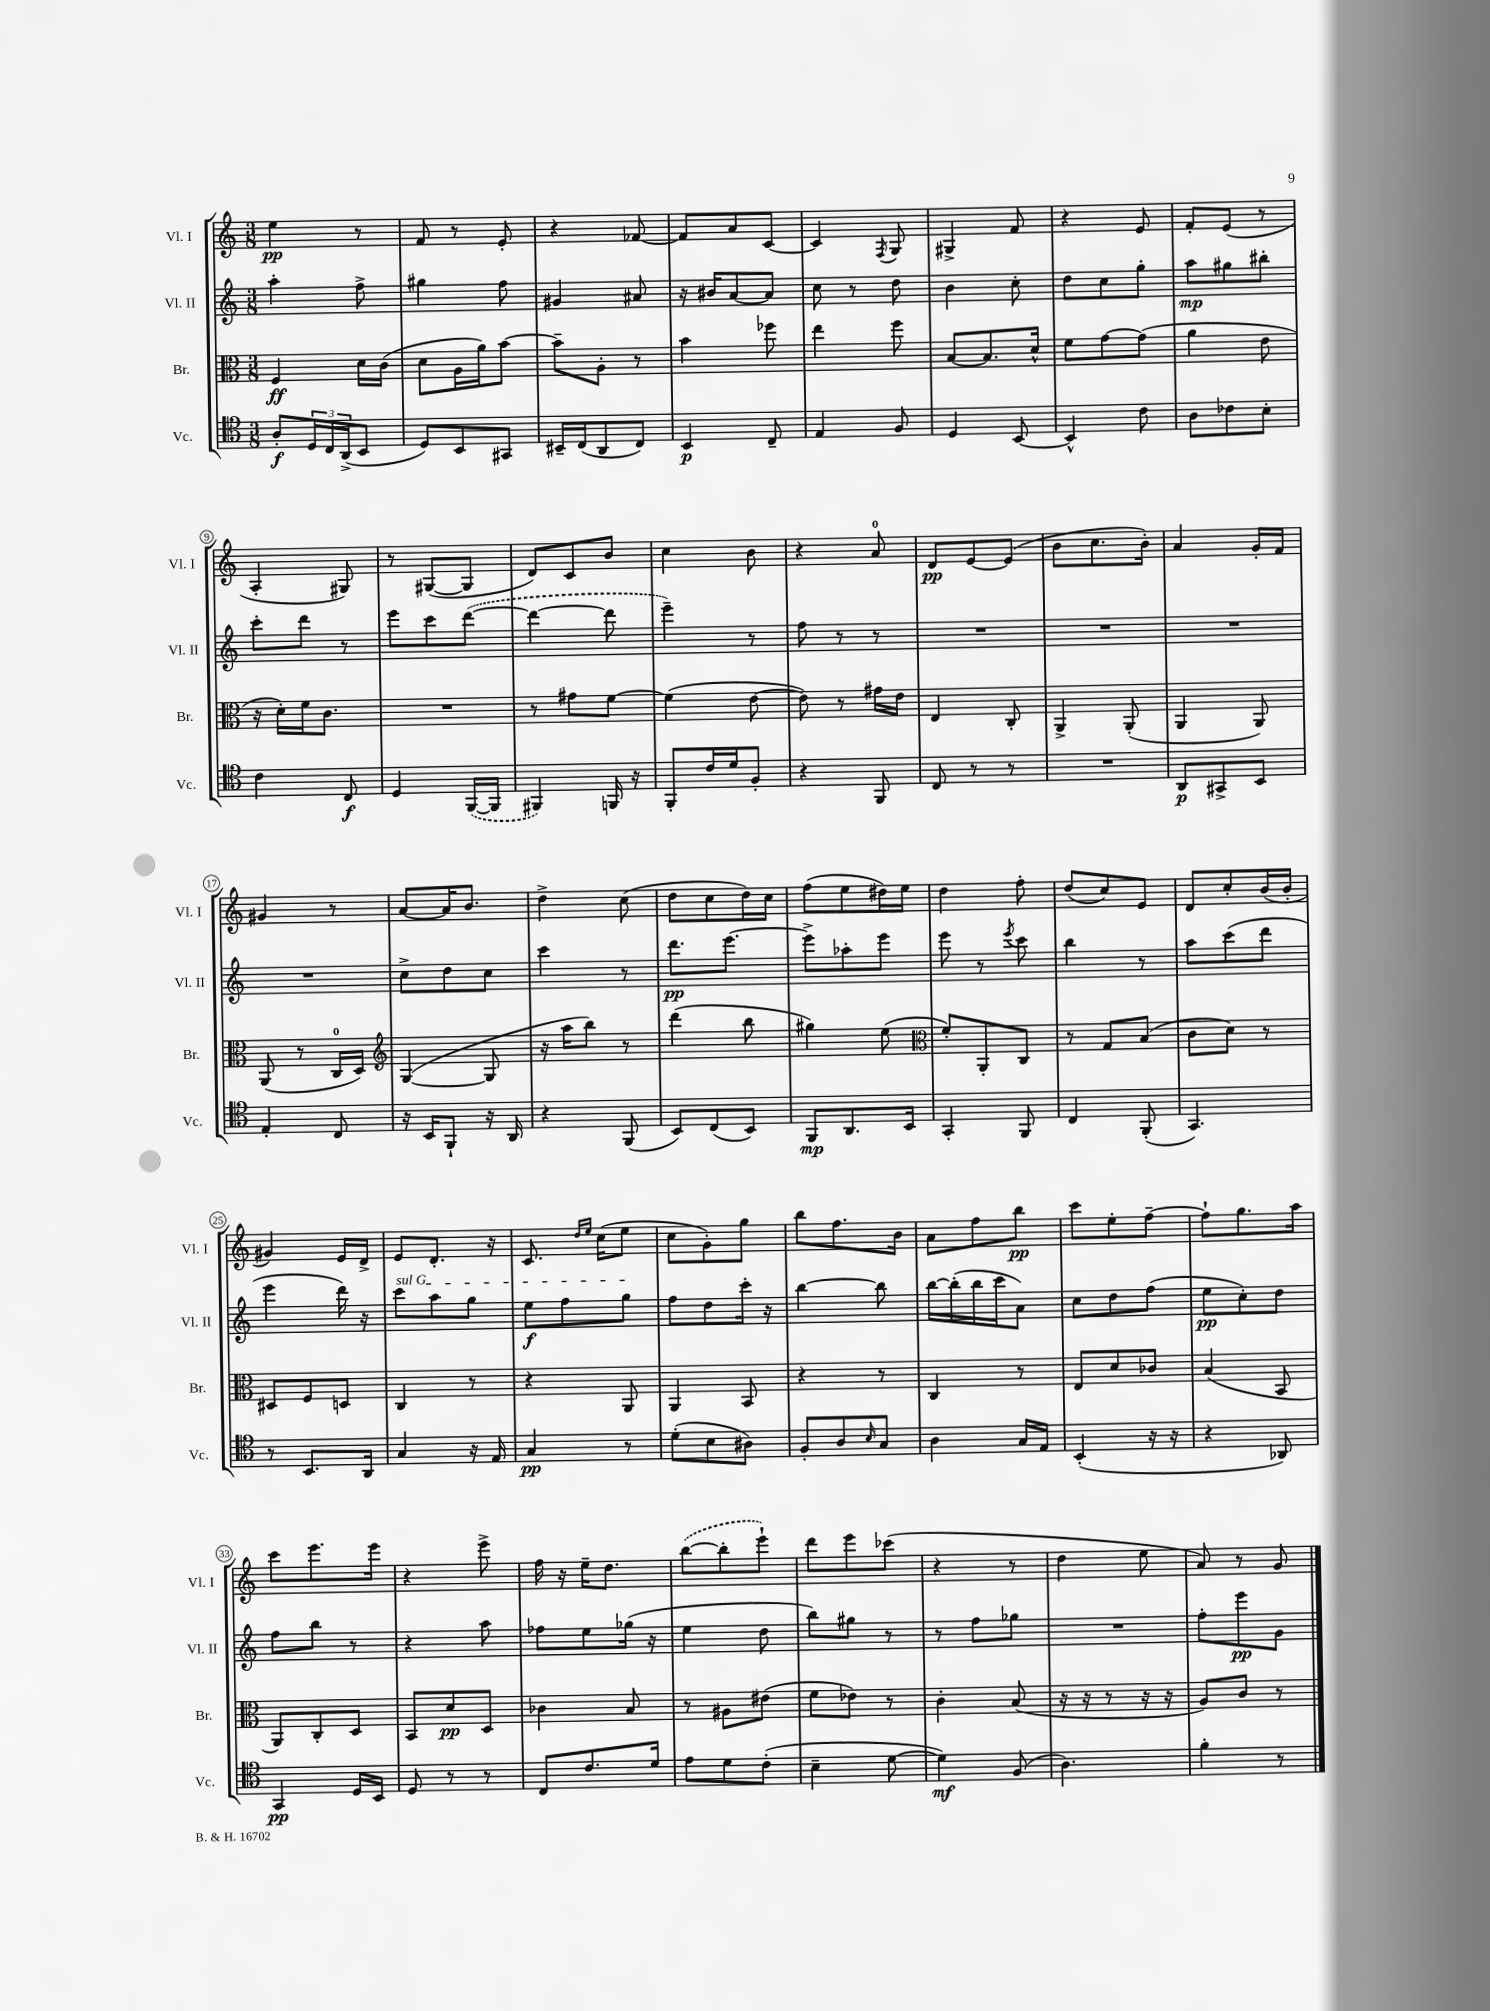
<<
\new StaffGroup <<
\new Staff = "s0" \with { instrumentName = "Vl. I" shortInstrumentName = "Vl. I" } {
    \clef treble \key c \major \numericTimeSignature \time 3/8
    e''4\pp r8 |
    f'8 r8 e'8-. |
    r4 fes'8~ |
    fes'8 a'8 c'8~ |
    c'4 \acciaccatura { f8 } g8 |
    gis4-> f'8 |
    r4 e'8 |
    f'8-. e'8( r8 |
    a4-. gis8) |
    r8 gis8~( gis8 |
    d'8) c'8 b'8 |
    c''4 b'8 |
    r4 a'8-0 |
    d'8\pp e'8~ e'8( |
    b'8 c''8. b'16-.) |
    a'4 g'16-. f'16 |
    gis'4 r8 |
    a'8~ a'16 b'8. |
    d''4-> c''8( |
    d''8 c''8 d''16) c''16 |
    f''8( e''8 dis''16) e''16 |
    d''4 f''8-. |
    d''8( c''8) e'8 |
    d'8 c''8-. b'16( b'16-. |
    gis'4) e'16 d'16-> |
    e'8 d'8.-. r16 |
    c'8. \grace { d''16 e''16 } c''16( e''8 |
    c''8 g'8-.) g''8 |
    b''8 f''8. b'16 |
    a'8 f''8 b''8\pp |
    c'''8 e''8-. f''8~-- |
    f''8-! g''8. a''16 |
    c'''8 e'''8. e'''16 |
    r4 e'''8-> |
    f''16 r16 e''16-- d''8. |
    \once \slurDashed b''8~( b''8-. e'''8-!) |
    d'''8 e'''8 ces'''8( |
    r4 r8 |
    d''4 e''8 |
    a'8) r8 g'8 \bar "|." |
}
\new Staff = "s1" \with { instrumentName = "Vl. II" shortInstrumentName = "Vl. II" } {
    \clef treble \key c \major \numericTimeSignature \time 3/8
    a''4-. f''8-> |
    gis''4 f''8 |
    gis'4 ais'8 |
    r16 bis'16 a'8~ a'8 |
    c''8 r8 d''8 |
    b'4 c''8-. |
    d''8 c''8 g''8-. |
    a''8\mp gis''8 bis''8-. |
    c'''8-. d'''8 r8 |
    e'''8 c'''8 \once \slurDashed d'''8~( |
    d'''4~ d'''8 |
    e'''4--) r8 |
    f''8 r8 r8 |
    R4. |
    R4. |
    R4. |
    R4. |
    c''8-> d''8 c''8 |
    c'''4 r8 |
    d'''8.\pp e'''8.~ |
    e'''8-> aes''8-. e'''8 |
    e'''8 r8 \acciaccatura { e'''8 } c'''8 |
    b''4 r8 |
    a''8 c'''8( d'''8 |
    e'''4 d'''16) r16 |
    \once \override TextSpanner.bound-details.left.text = \markup { \italic "sul G" } c'''8\startTextSpan a''8 g''8 |
    e''8\f f''8 g''8\stopTextSpan |
    f''8 d''8 c'''16-. r16 |
    b''4~ b''8 |
    b''16~ b''16-.( b''16 c'''16 a'8) |
    c''8 d''8 f''8( |
    e''8\pp c''8-.) d''8 |
    f''8 b''8 r8 |
    r4 a''8 |
    fes''8 e''8 ges''16( r16 |
    e''4 d''8 |
    b''8) gis''8 r8 |
    r8 f''8 ges''8 |
    R4. |
    f''8-. e'''8\pp g'8 \bar "|." |
}
\new Staff = "s2" \with { instrumentName = "Br." shortInstrumentName = "Br." } {
    \clef alto \key c \major \numericTimeSignature \time 3/8
    f4\ff d'16 c'16( |
    d'8 a16 a'16) b'8~ |
    b'8-- a8-. r8 |
    b'4 fes''8 |
    e''4 f''8 |
    b8~ b8. d'16-^ |
    f'8 g'8~ g'8( |
    a'4 e'8 |
    r16 d'16-.) f'16 c'8. |
    R4. |
    r8 gis'8 f'8~ |
    f'4( e'8~ |
    e'8) r8 gis'16 e'16 |
    e4 c8-. |
    a,4-> a,8-.( |
    a,4 a,8) |
    a,8( r8 c16-0 d16) |
    \clef treble g4~( g8 |
    r16 a''16 b''8) r8 |
    d'''4( b''8 |
    gis''4) e''8( |
    \clef alto f'8-.) a,8-. c8 |
    r8 g8 b8( |
    c'8 d'8) r8 |
    dis8 f8 d8 |
    c4 r8 |
    r4 a,8 |
    a,4 b,8 |
    r4 r8 |
    c4 r8 |
    e8 d'8 ces'8 |
    b4( b,8 |
    a,8) c8-. d8 |
    b,8 d'8\pp d8 |
    ces'4 b8 |
    r8 ais8 eis'8( |
    f'8 ees'8) r8 |
    c'4-. b8( |
    r16 r16 r8 r16 r16 |
    a8) c'8 r8 \bar "|." |
}
\new Staff = "s3" \with { instrumentName = "Vc." shortInstrumentName = "Vc." } {
    \clef tenor \key c \major \numericTimeSignature \time 3/8
    a8-.\f \tuplet 3/2 { d16 c16 a,16->( } b,8 |
    d8) b,8 gis,8 |
    bis,16-- c16( a,8 c8) |
    b,4\p c8-- |
    e4 f8 |
    d4 b,8~ |
    b,4-^ c'8 |
    a8 ces'8 b8-. |
    c'4 c8\f |
    d4 \once \slurDashed f,16~( f,16 |
    fis,4) f,16 r16 |
    f,8-. c'16 d'16 f8-. |
    r4 f,8 |
    c8 r8 r8 |
    R4. |
    a,8\p gis,8-> b,8 |
    e4-. c8 |
    r16 b,16 f,8-! r16 a,16 |
    r4 f,8( |
    b,8) c8( b,8) |
    f,8\mp a,8. b,16 |
    g,4-. f,8 |
    c4 f,8-.( |
    g,4.) |
    r8 b,8. a,16 |
    g4 r16 e16 |
    g4\pp r8 |
    d'8-.( b8 ais8) |
    f8-. a8 \grace { b16 } g8 |
    a4 g16 e16 |
    b,4-.( r16 r16 |
    r4 aes,8) |
    g,4\pp d16 b,16 |
    d8 r8 r8 |
    c8 c'8. d'16 |
    e'8 d'8 c'8-.( |
    b4-- d'8~ |
    d'4\mf) f8( |
    a4.) |
    f'4-. r8 \bar "|." |
}
>>
>>
\layout { \context { \Score \override BarNumber.stencil = #(make-stencil-circler 0.1 0.3 ly:text-interface::print) } }
